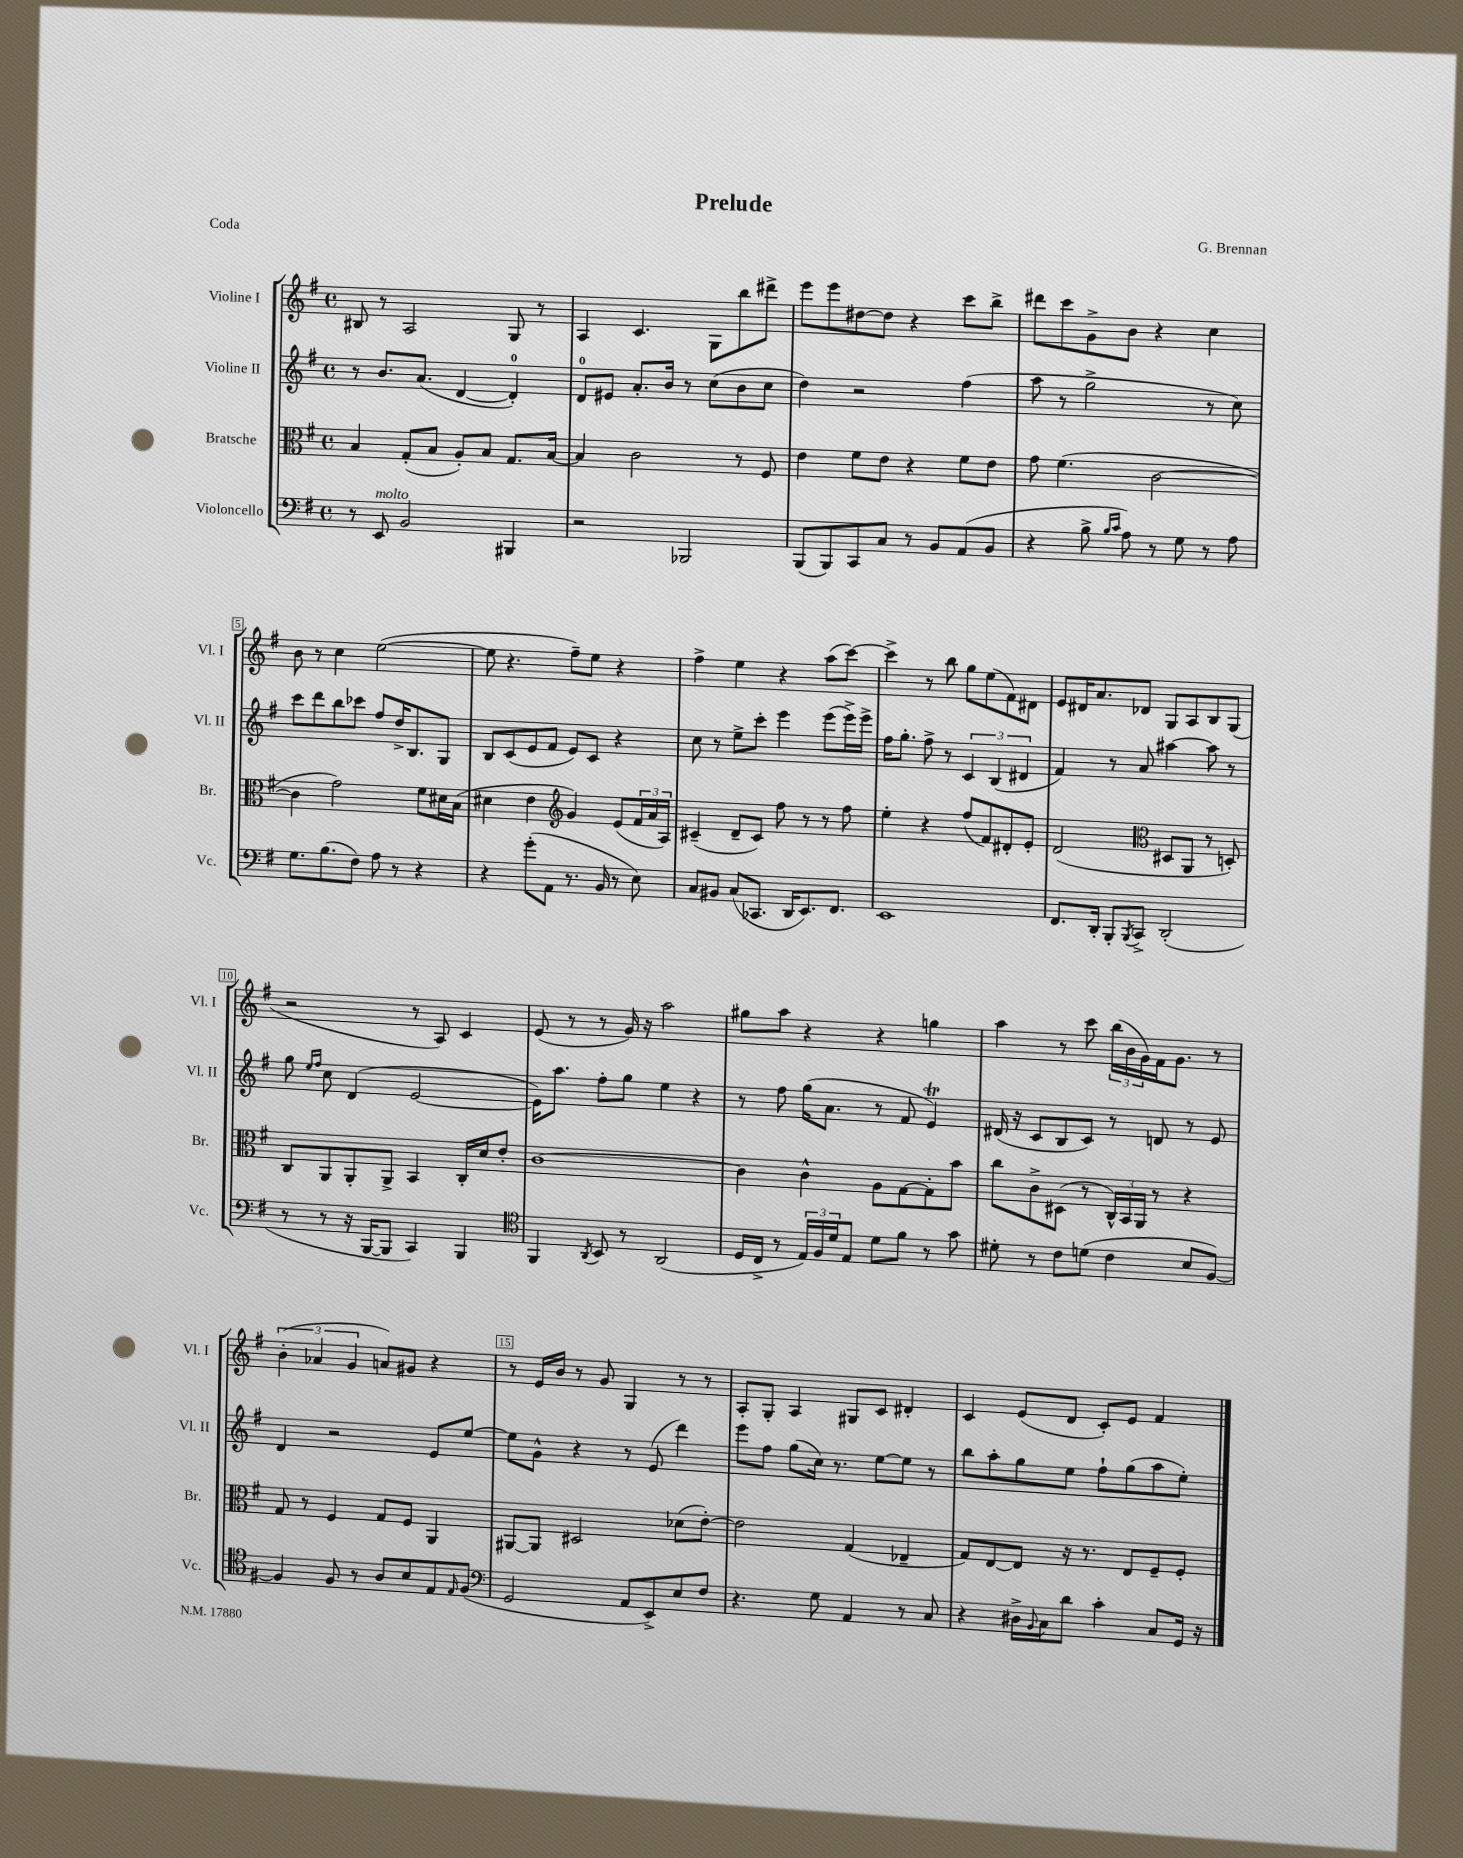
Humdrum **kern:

**kern	**kern	**kern	**kern
*part4	*part3	*part2	*part1
*staff4	*staff3	*staff2	*staff1
*I"Violoncello	*I"Bratsche	*I"Violine II	*I"Violine I
*I'Vc.	*I'Br.	*I'Vl. II	*I'Vl. I
*clefF4	*clefC3	*clefG2	*clefG2
*k[f#]	*k[f#]	*k[f#]	*k[f#]
*M4/4	*M4/4	*M4/4	*M4/4
*met(c)	*met(c)	*met(c)	*met(c)
=1	=1	=1	=1
8r	4B/	8r	8B#X/
!LO:TX:a:i:t=molto	!	!	!
8EE/	.	8.b/L	8r
2BB/	(8G'/L	.	2A/
.	.	(8.a/J	.
.	8B/J	.	.
.	8A'/L)	[4d/	.
.	8B/J	.	.
4BBB#X/	8.G/L	4d'/])	8G/
.	.	.	8r
.	[16B/Jk	.	.
=2	=2	=2	=2
2r	4B/]	8d/L	4A/
.	.	8e#X/J	.
.	2c\	8.a'/L	4.c/
.	.	16b/Jk	.
2BBB-X/	.	8r	.
.	.	(8cc\L	8G\L
.	8r	8b\	8bb\
.	8F#/	8cc\J	8ddd#X^\J
=3	=3	=3	=3
(8BBB/L	4e\	4dd\)	8eee\L
8BBB/)	.	.	8eee\
8CC/	8f#\L	2r	[8dd#X\
8C/J	8e\J	.	8dd#\J]
8r	4r	.	4r
8BB/L	.	.	.
(8AA/	8f#\L	(4ff#\	8ccc\L
8BB/J	8e\J	.	8bb^\J
=4	=4	=4	=4
4r	8g\	8aa\	8ddd#X\L
.	(4.f#\	8r	8ccc\
8B^\	.	2gg^\	8g^\
16qqB/LL	.	.	.
16qqc/JJ	.	.	.
8A\)	.	.	8b\J
8r	[2c\	.	4r
8G\	.	.	.
8r	.	8r	4cc\
8A\	.	8cc\)	.
!!LO:LB:g=z
=5	=5	=5	=5
8.G\L	4c\]	8ccc\L	8b\
.	.	8ddd\	8r
(8.B\	.	.	.
.	2g\)	8bb\	4cc\
8F#\J)	.	8ccc-X\J	.
8A\	.	8ff#/L	([2ee\
8r	.	16dd^/K	.
.	.	8.B/	.
4r	8f#\L	.	.
.	16d#X\L	8G/J	.
.	(16B\JJ	.	.
=6	=6	=6	=6
4r	4d#X\	8B/L	8ee\]
.	.	(8c/	4.r
(8g'\L	4e\	8e/	.
8AA\J	.	8f#/J	.
*	*clefG2	*	*
8.r	4g/)	8e/L)	8ff#~\L)
.	.	8c/J	8ee\J
16BB/	.	.	.
8r	(8e/L	4r	4r
8E\)	24f#/L	.	.
.	24a/	.	.
.	24A/JJ)	.	.
=7	=7	=7	=7
8C/L	(4c#X~/	8cc\	4ff#^\
8BB#X/J	.	8r	.
(8C/L	8d~/L	8ee^\L	4ee\
8.CC-X/J	8c#/J)	8ccc'\J	.
.	8ff#\	4eee\	4r
16DD/KL	.	.	.
8.EE/)	8r	.	.
.	8r	(8eee\L	(8aa\L
8.FF#/J	.	.	.
.	8ff#\	16eee^\L)	[8ccc\J)
.	.	16eee^\JJ	.
=8	=8	=8	=8
1EE	4ee'\	16ff#\KL	4ccc^\]
.	.	8.gg'\J	.
.	4r	8ff#^\	8r
.	.	8r	8bb\
.	(8ff#/L	6c/	8gg\L
.	8f#/)	.	(8ee\
.	.	(6B/	.
.	8d#X'/	.	8f#\)
.	.	6d#X/	.
.	8e'/J	.	8d#X\J
=9	=9	=9	=9
8.FF#/L	(2d/	4f#/)	8e/L
.	.	.	16d#X/K
16DD'/Jk	.	.	8.a/
8BBB'/L	.	8r	.
8qBBB/	.	.	.
8CC^/J	.	8a/	8d-X/J
*	*clefC3	*	*
(2DD'/	8D#X/L	[4aa#X\	8G/L
.	8AA/J	.	8A/
.	8r	8aa#\]	8B/
.	8Dn'/)	8r	(8G/J
!!LO:LB:g=z
=10	=10	=10	=10
8r	8C/L	8gg\	2r
.	.	16qqee/LL	.
.	.	16qqff#/JJ	.
8r	8AA/	8cc\	.
16r	8AA'/	(4d/	.
[16BBB/KL	.	.	.
8BBB/J]	8AA^/J	.	.
4CC/)	4BB/	[2e/	8r
.	.	.	8A/)
4BBB/	16C'/LL	.	4c/
.	16d/J	.	.
.	8e'/J	.	.
=11	=11	=11	=11
*clefC4	*	*	*
4FF#/	[1c	16e\KL])	(8e/
.	.	8.aa\J	.
.	.	.	8r
8qAA/	.	.	.
8BB/	.	8ff#'\L	8r
8r	.	8gg\J	16g/)
.	.	.	16r
(2AA/	.	4ee\	2aa\
.	.	4r	.
=12	=12	=12	=12
16D/LL	4c\]	8r	8gg#X\L
16C^/JJ	.	.	.
8r	.	8ff#\	8aa\J
24E/LL)	4c^^\	(16gg\KL	4r
24F#/	.	.	.
.	.	8.a\J	.
24d/J	.	.	.
8E/J	.	.	.
8d\L	8A\L	8r	4r
8f#\J	[8G\	8f#/	.
8r	8G'\]	4eT/)	4ggn\
8g\	8b\J	.	.
=13	=13	=13	=13
8d#X'\	8cc\L	(16d#X/	4aa\
.	.	16r	.
8r	8c^\	8c/L	.
8c\L	(8D#X\J	8B/	8r
(8dn\J	8r	8c/J)	8ccc\
4c\	24C^^/LL)	8r	(24bb\LL
.	24BB/	.	24b\
.	24AA/JJ	.	24g\)
.	8r	8dn/	16f#\J
.	.	.	8.g\J
8B/L	4r	8r	.
[8F#/J)	.	8e/	8r
!!LO:LB:g=z
=14	=14	=14	=14
4F#/]	8G/	4d/	(6b'\
.	8r	.	.
.	.	.	6a-X/
8F#/	4F#/	2r	.
.	.	.	6g/
8r	.	.	.
8A/L	8G/L	.	8an/L)
8B/	8F#/J	.	8g#X/J
8E/	4AA/	8e/L	4r
16qqE/	.	.	.
(8F#/J	.	[8ee/J	.
=15	=15	=15	=15
*clefF4	*	*	*
2GG/	[8AA#X/L	8ee\L]	8r
.	8AA#/J]	8g^^\J	16e/LL
.	.	.	16b/JJ
.	2D#X/	4r	8r
.	.	.	8g/
8AA/L	.	8r	4G/
8EE^/)	.	(8e/	.
8E/	(8d-X\L	4ddd\)	8r
8F#/J	[8e'\J)	.	8r
=16	=16	=16	=16
4.r	2e\]	8eee\L	8A'/L
.	.	8ff#\J	8G'/J
.	.	(8gg\L	4A/
8G\	.	16cc\Jk)	.
.	.	8.r	.
4AA/	(4G/	.	8G#X/L
.	.	[8ee\L	8c/J
8r	4E-X~/	8ee\J]	4d#X'/
8C/	.	8r	.
=17	=17	=17	=17
4r	8G/L)	8bb\L	4c/
.	[8E/	8aa'\	.
16D#X^\LL	8E/J]	8gg\	(8e/L
8qqBB/	.	.	.
16C\J	.	.	.
8d\J	16r	8ee\J	8d/J
.	8.r	.	.
4c'\	.	8ff#`\L	8c'/L)
.	8E/L	(8gg\	8e/J
8C/L	8F#~/	8aa\	4f#/
16GG/Jk	8F#'/J	8ee'\J)	.
16r	.	.	.
==	==	==	==
*-	*-	*-	*-
